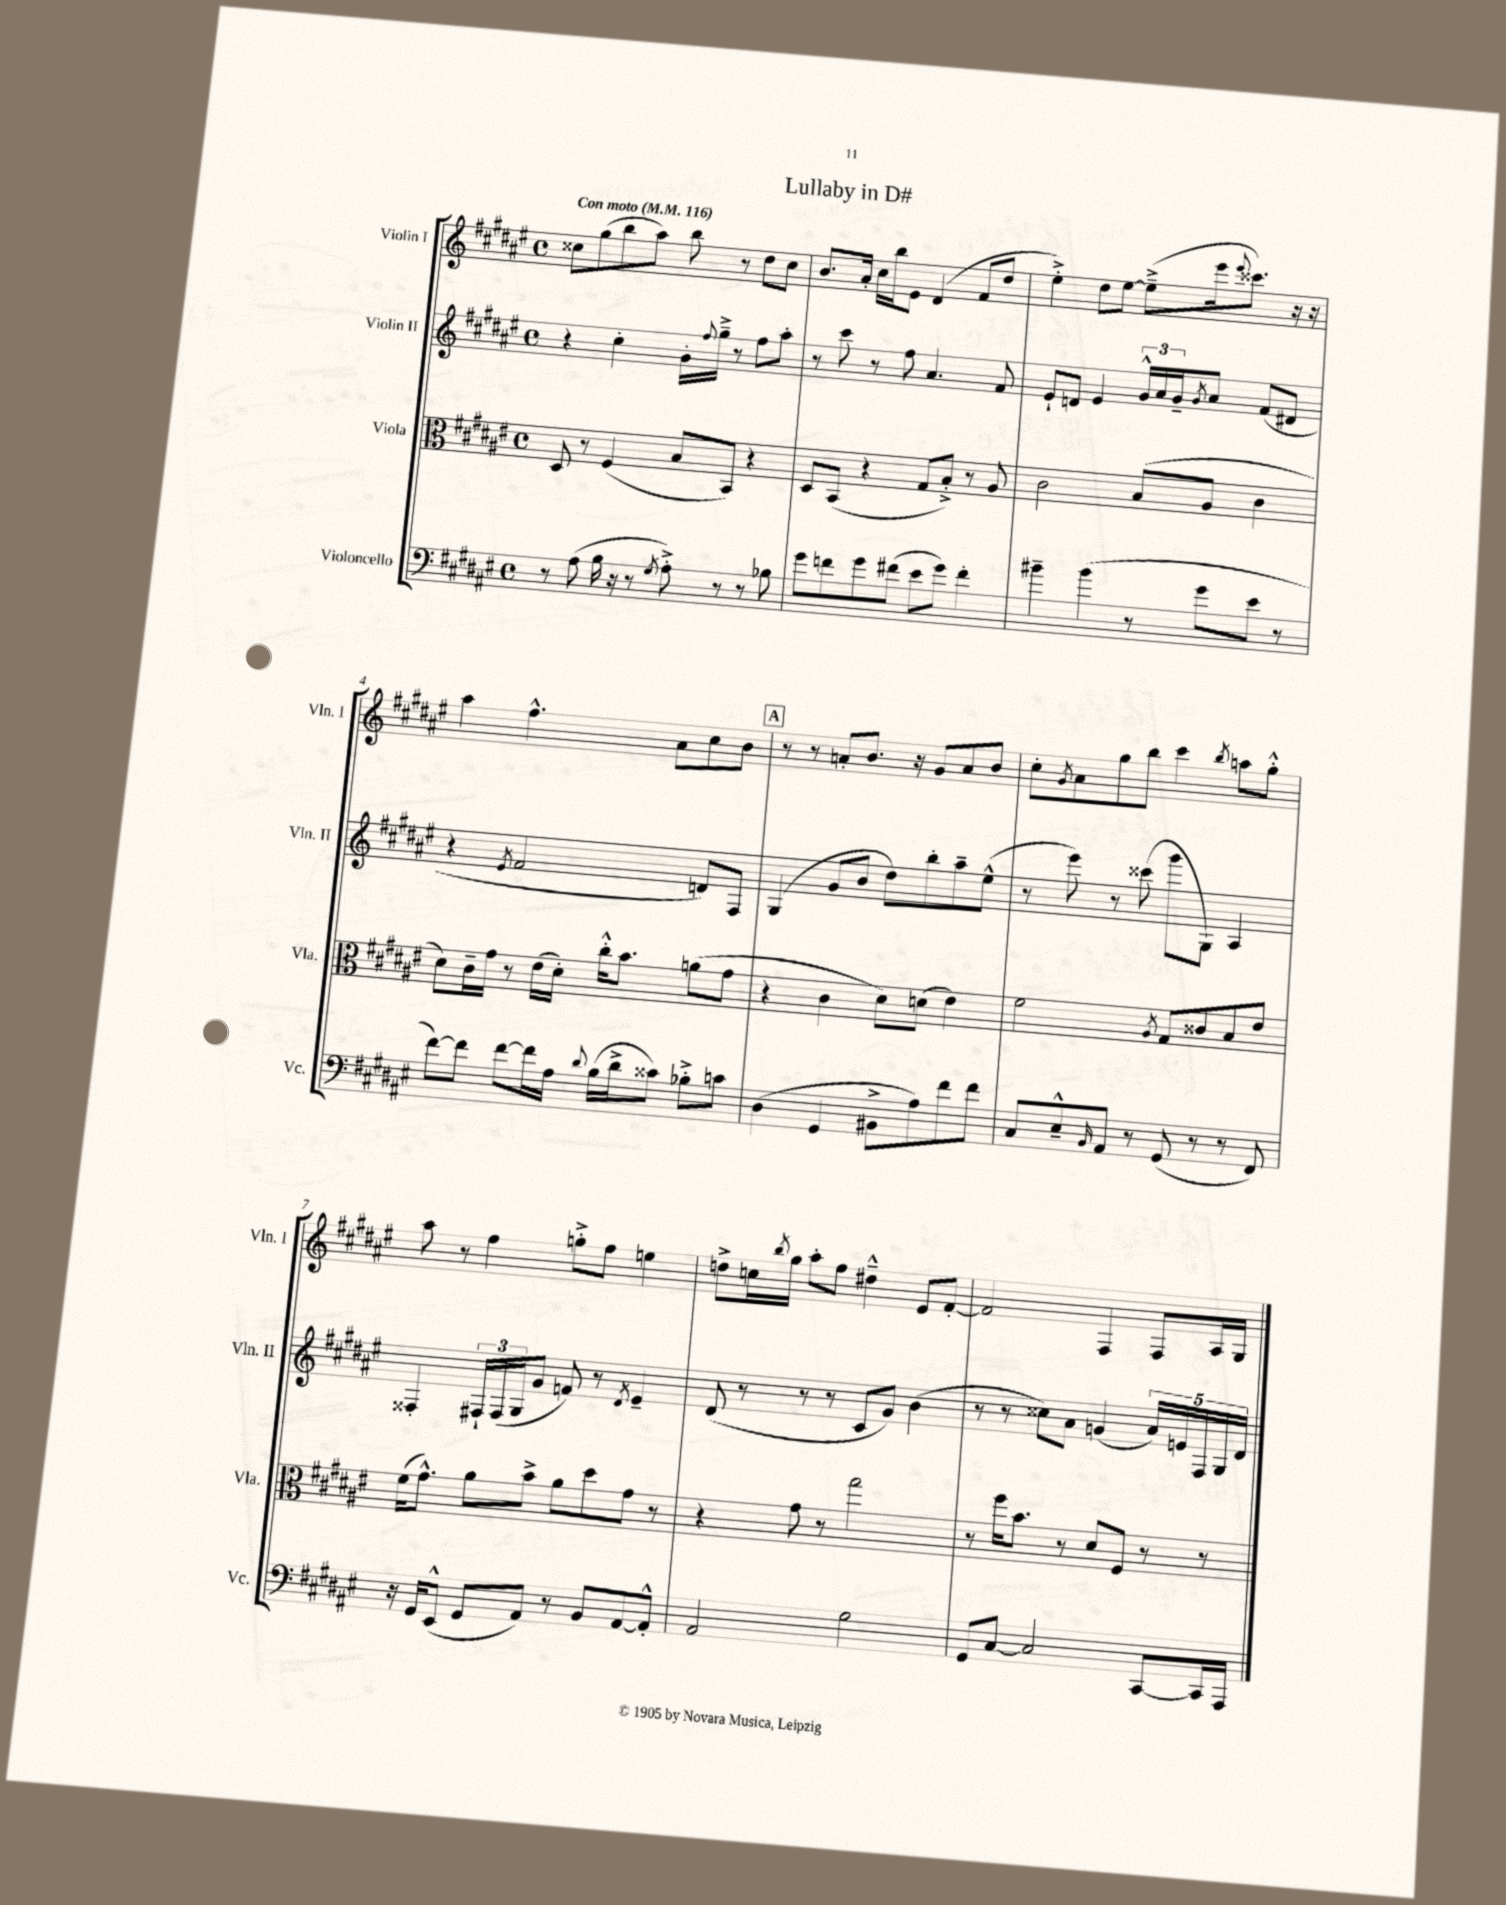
\header { title = "Lullaby in D#" }
<<
\new StaffGroup <<
\new Staff = "s0" \with { instrumentName = "Violin I" shortInstrumentName = "Vln. I" } {
    \clef treble \key fis \major \defaultTimeSignature \time 4/4 \tempo "Con moto" 4 = 116
    cisis''8 gis''8( b''8 ais''8) b''8 r8 dis''8 cisis''8 |
    b'8. ais'16-. cis''16 b''16 eis'8 dis'4( fis'8 dis''8 |
    eis''4-.->) dis''8 eis''8~ eis''8--->( eis'''16 \appoggiatura { eis'''8 } cisis'''8.) r16 r16 |
    ais''4 fis''4.-^ ais'8 cis''8 b'8 |
    \mark \markup { \box "A" } r8 r8 a'8-. b'8. r16 gis'8 a'8 b'8 |
    cis''8-. \acciaccatura { gis'8 } ais'8 gis''8 b''8 cis'''4 \acciaccatura { b''8 } a''8 gis''8-.-^ |
    ais''8 r8 fis''4 g''8-.-> fis''8 e''4 |
    d''8-> c''16 \acciaccatura { b''8 } gis''16 ais''8-. fis''8 dis''4---^ eis'8 fis'8~-. |
    fis'2 fis4 fis8 ais16 gis16 \bar "|." |
}
\new Staff = "s1" \with { instrumentName = "Violin II" shortInstrumentName = "Vln. II" } {
    \clef treble \key fis \major \defaultTimeSignature \time 4/4
    r4 cis''4-. gis'16-. \appoggiatura { fis''8 } gis''16---> r8 fis''8 ais''8-. |
    r8 cis'''8 r8 fis''8 ais'4. fis'8 |
    eis'8-! d'8 eis'4 \tuplet 3/2 { gis'16-^ ais'16 gis'16-- } \acciaccatura { gis'8 } ais'8 fis'8( dis'8 |
    r4 \acciaccatura { eis'8 } fis'2 d'8) fis8 |
    \mark \markup { \box "A" } gis4( gis'8 b'8 dis''8) b''8-. ais''8-- eis''8-^( |
    r8 eis'''8) r8 cisis'''8( gis'''8 gis8) ais4 |
    fisis4-. \tuplet 3/2 { fis16-! fis16( gis16 } gis'8 f'8) r8 \acciaccatura { dis'8 } eis'4-- |
    dis'8( r8 r8 r8 cis'8 gis'8) b'4( |
    r8 r8 cisis''8) ais'8 g'4( \tuplet 5/4 { ais'16) e'16 fis16 gis16 dis'16 } \bar "|." |
}
\new Staff = "s2" \with { instrumentName = "Viola" shortInstrumentName = "Vla." } {
    \clef alto \key fis \major \defaultTimeSignature \time 4/4
    dis8 r8 fis4( b8 b,8) r4 |
    dis8 b,8( r4 gis8 b8-.->) r8 ais8 |
    cis'2 b8( ais8 cis'4 |
    dis'8) cis'16-- gis'16 r8 eis'16( dis'16-.) cis''16-.-^ b'8. a'8( gis'8 |
    \mark \markup { \box "A" } r4 cis'4 dis'8) d'8( eis'4) |
    fis'2 \acciaccatura { ais8 } gis8 cisis'8 b8 eis'8 |
    fis'16( gis'8.-^) ais'8 b'8-> ais'8 dis''8 gis'8 r8 |
    r4 gis'8 r8 gis''2 |
    r8 fis''16 b'8. r8 dis'8 fis8 r8 r8 \bar "|." |
}
\new Staff = "s3" \with { instrumentName = "Violoncello" shortInstrumentName = "Vc." } {
    \clef bass \key fis \major \defaultTimeSignature \time 4/4
    r8 ais8( b16 r16 r8 \acciaccatura { gis8 } ais8-.->) r8 r8 bes8 |
    gis'8 f'8 gis'8 fis'8( eis'8 gis'8) fis'4-. |
    bis'4-- bis'4( r8 gis'8 eis'8 r8 |
    fis'8~) fis'8 fis'8~ fis'16 ais16 \appoggiatura { dis'8 } b16( dis'16-> cisis'8) bes8-.-> c'8 |
    \mark \markup { \box "A" } dis4( gis,4 bis,8-> ais8) fis'8 fis'8 |
    cis8 eis8---^ \grace { b,16 } ais,8 r8 gis,8( r8 r8 fis,8) |
    r16 gis,16 eis,8-^( gis,8 ais,8) r8 b,8 ais,8~ ais,8-.-^ |
    ais,2 gis2 |
    gis,8 cis8~ cis2 cis,8~ cis,16 ais,,16 \bar "|." |
}
>>
>>
